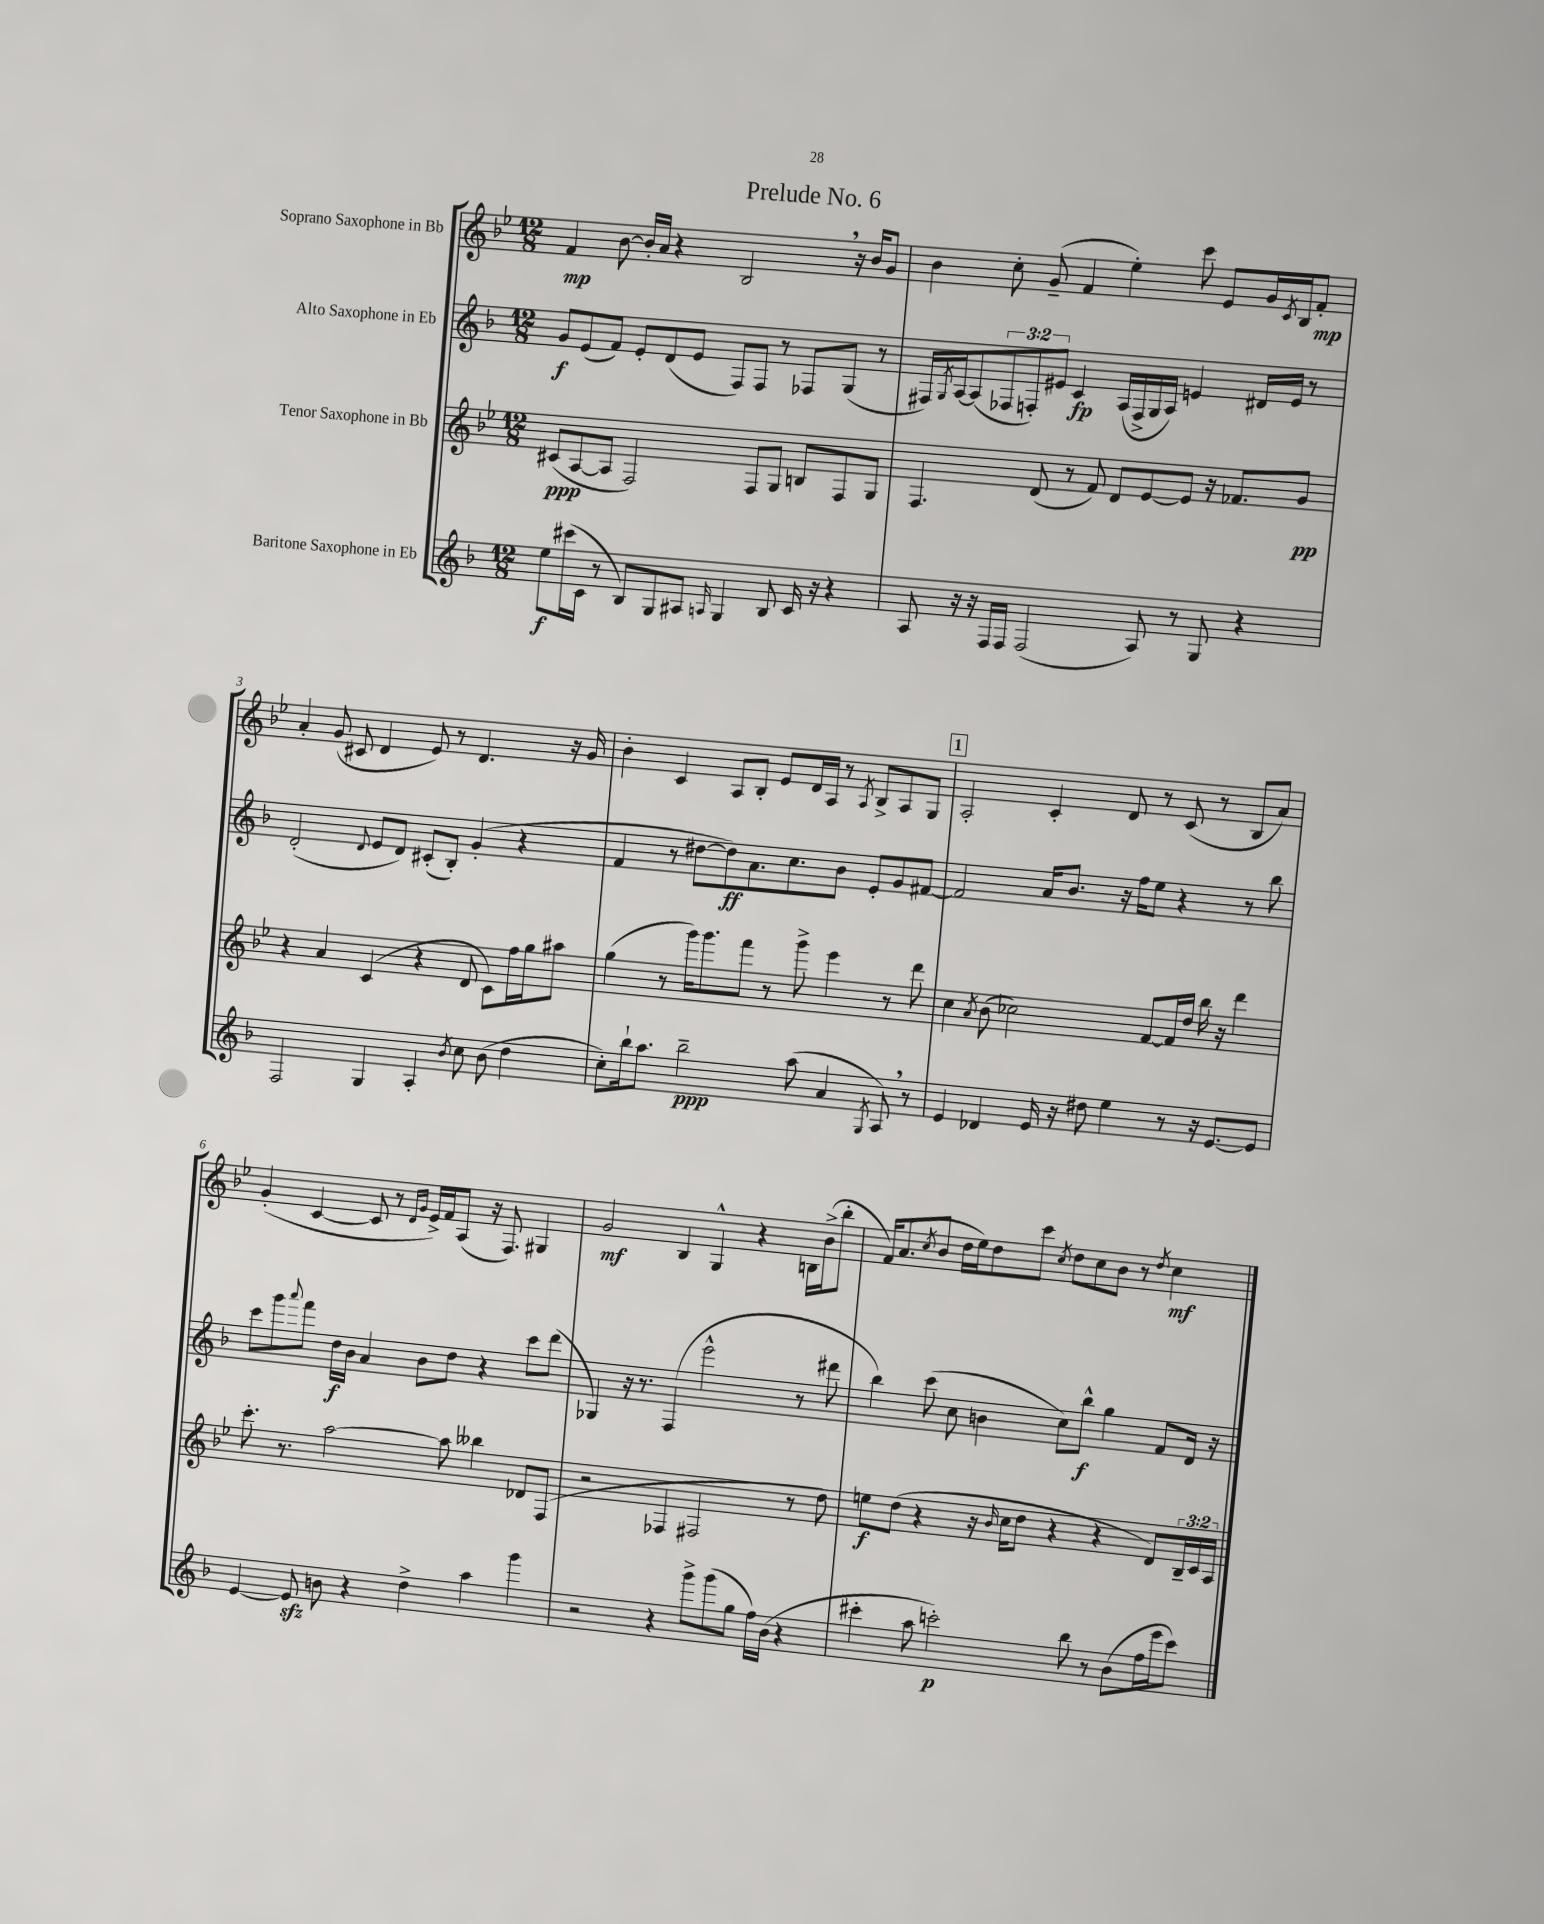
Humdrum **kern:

**kern	**dynam	**kern	**dynam	**kern	**dynam	**kern	**dynam
*part4	*part4	*part3	*part3	*part2	*part2	*part1	*part1
*staff4	*staff4	*staff3	*staff3	*staff2	*staff2	*staff1	*staff1
*I"Baritone Saxophone in Eb	*	*I"Tenor Saxophone in Bb	*	*I"Alto Saxophone in Eb	*	*I"Soprano Saxophone in Bb	*
*clefG2	*	*clefG2	*	*clefG2	*	*clefG2	*
*k[b-]	*	*k[b-e-]	*	*k[b-]	*	*k[b-e-]	*
*M12/8	*	*M12/8	*	*M12/8	*	*M12/8	*
=1	=1	=1	=1	=1	=1	=1	=1
8ee\L	f	(8c#X/L	ppp	8g/L	f	4f/	mp
(16ccc#X\L	.	[8A/	.	(8e/	.	.	.
16c\JJ	.	.	.	.	.	.	.
8r	.	8A/J]	.	8f/J)	.	[8b-\	.
8B-/L)	.	2F/)	.	8e'/L	.	16b-'/LL]	.
.	.	.	.	.	.	16a/JJ	.
8G/	.	.	.	(8d/	.	4r	.
8A#X/J	.	.	.	8e/J	.	.	.
16qqAn/	.	.	.	.	.	.	.
4G/	.	.	.	8F/L)	.	2B-,/	.
.	.	8F/L	.	8F/J	.	.	.
8B-/	.	8G/J	.	8r	.	.	.
16c/	.	8Bn/L	.	8F-X/L	.	.	.
16r	.	.	.	.	.	.	.
4r	.	8F/	.	(8G/J	.	16r	.
.	.	.	.	.	.	16b-/KL	.
.	.	8G/J	.	8r	.	8g/J	.
=2	=2	=2	=2	=2	=2	=2	=2
8A/	.	4.F/	.	16F#X/LL)	.	4b-\	.
.	.	.	.	8qG/	.	.	.
.	.	.	.	[16A/J	.	.	.
16r	.	.	.	(8A/]	.	.	.
16r	.	.	.	.	.	.	.
16F/LL	.	.	.	12F-X/	.	8cc'\	.
16F/JJ	.	.	.	.	.	.	.
.	.	.	.	12Fn'/)	.	.	.
(2F/	.	(8d/	.	.	.	(8g~/	.
.	.	.	.	12e#X/J	.	.	.
.	.	8r	.	4c/	fp	4f/	.
.	.	8f/)	.	.	.	.	.
.	.	8d/L	.	(16A/LL	.	4ee-'\)	.
.	.	.	.	16F^/	.	.	.
8A/)	.	[8e-/	.	16G/	.	.	.
.	.	.	.	16A/JJ)	.	.	.
8r	.	8e-/J]	.	4en/	.	8ccc\	.
8G/	.	16r	.	.	.	8e-/L	.
.	.	8.f-X/L	.	.	.	.	.
4r	.	.	.	16d#X/LL	.	16g/L	.
.	.	.	.	.	.	8qc/	.
.	.	.	.	16e/JJ	.	16B-/J	.
.	.	8g/J	pp	8r	.	8f'/J	mp
!!LO:LB:g=z
=3	=3	=3	=3	=3	=3	=3	=3
2F/	.	4r	.	(2d'/	.	4a'/	.
.	.	4a/	.	.	.	(8g/	.
.	.	.	.	.	.	8c#X/	.
.	.	.	.	8qqd/	.	.	.
4G/	.	(4c/	.	8e/L	.	4d/	.
.	.	.	.	8d/J)	.	.	.
4A'/	.	4r	.	(8c#X'/L	.	8e-/)	.
.	.	.	.	8B-'/J)	.	8r	.
8qb-/	.	.	.	.	.	.	.
8cc\	.	8d/	.	(4g'/	.	4.d/	.
(8b-\	.	8c\L)	.	.	.	.	.
4dd\	.	16ff\L	.	4r	.	.	.
.	.	16gg\J	.	.	.	.	.
.	.	8aa#X\J	.	.	.	16r	.
.	.	.	.	.	.	16g/	.
=4	=4	=4	=4	=4	=4	=4	=4
8cc'\L)	.	(4gg\	.	4f/	.	4b-'\	.
16bb-`\k	.	.	.	.	.	.	.
8.aa\J	.	.	.	.	.	.	.
.	.	8r	.	8r	.	4c/	.
2bb-~\	ppp	16ggg\KL)	.	[8dd#X\L	.	.	.
.	.	8.ggg\	.	.	.	.	.
.	.	.	.	8dd#\])	ff	8A/L	.
.	.	8fff\J	.	8.a\	.	8B-'/J	.
.	.	8r	.	.	.	8e-/L	.
.	.	.	.	8.cc\	.	.	.
(8aa\	.	8ggg^\	.	.	.	16d/L	.
.	.	.	.	.	.	16A/JJ	.
4a/	.	4eee-\	.	8b-\J	.	8r	.
.	.	.	.	.	.	8qA/	.
.	.	.	.	8e'/L	.	8B-^/L	.
8qG/	.	.	.	.	.	.	.
8A,/)	.	8r	.	8g/	.	8A/	.
8r	.	8ddd\	.	[8f#X/J	.	8G/J	.
!!LO:REH:place=s1:t=1
=5	=5	=5	=5	=5	=5	=5	=5
4e/	.	4cc\	.	2f#/]	.	2A'/	.
.	.	8qa/	.	.	.	.	.
4d-X/	.	(8b-\	.	.	.	.	.
.	.	2cc-X\)	.	.	.	.	.
16e/	.	.	.	16a/KL	.	4c'/	.
16r	.	.	.	8.b-/J	.	.	.
8dd#X\	.	.	.	.	.	.	.
4ee\	.	.	.	16r	.	8d/	.
.	.	.	.	16ff\KL	.	.	.
.	.	[8f/L	.	8ee\J	.	8r	.
8r	.	16f/L]	.	4r	.	(8c/	.
.	.	16dd/JJ	.	.	.	.	.
16r	.	16bb-\	.	.	.	8r	.
[8.e/L	.	16r	.	.	.	.	.
.	.	4ddd\	.	8r	.	8B-/L	.
8e/J]	.	.	.	8bb-\	.	8a/J)	.
!!LO:LB:g=z
=6	=6	=6	=6	=6	=6	=6	=6
[4e/	.	8.ccc'\	.	8ccc\L	.	(4g'/	.
.	.	.	.	8ggg\	.	.	.
.	.	8.r	.	.	.	.	.
.	.	.	.	8qqaaa/	.	.	.
8ezz/]	.	.	.	8fff\J	.	[4c/	.
8bn\	.	[2aa\	.	16dd\LL	f	.	.
.	.	.	.	16b-\JJ	.	.	.
4r	.	.	.	4a/	.	8c/]	.
.	.	.	.	.	.	8r	.
.	.	.	.	.	.	16qqd/LL	.
.	.	.	.	.	.	16qqg/JJ	.
4dd^\	.	.	.	8b-\L	.	16e-^/LL)	.
.	.	.	.	.	.	16f/J	.
.	.	8aa\]	.	8dd\J	.	(8A/J	.
4aa\	.	4bb--X\	.	4r	.	16r	.
.	.	.	.	.	.	8.F/)	.
4ggg\	.	8d-X/L	.	8ccc\L	.	4G#X/	.
.	.	(8F/J	.	(8ddd\J	.	.	.
=7	=7	=7	=7	=7	=7	=7	=7
2r	.	2r	.	4G-X/)	.	2g/	mf
.	.	.	.	16r	.	.	.
.	.	.	.	8.r	.	.	.
4r	.	4F-X/	.	(4F/	.	4B-/	.
8ggg^\L	.	2F#X/	.	2eee^^\	.	4G^^/	.
(8ggg\	.	.	.	.	.	.	.
8gg\J	.	.	.	.	.	4r	.
16ff\LL)	.	.	.	.	.	.	.
(16b-\JJ	.	.	.	.	.	.	.
4r	.	8r	.	8r	.	16Bn\LL	.
.	.	.	.	.	.	(16b-^\J	.
.	.	8dd\)	.	8ddd#X\	.	8bb-'\J	.
=8	=8	=8	=8	=8	=8	=8	=8
4ccc#X'\	.	8een\L	f	4bb-\)	.	16f/KL)	.
.	.	.	.	.	.	(8.a/	.
.	.	(8dd\J	.	.	.	.	.
.	.	.	.	.	.	8qcc/	.
8aa\	.	4r	.	(8ccc\	.	8b-/J	.
2cccn'\)	p	.	.	8cc\	.	16dd\LL	.
.	.	.	.	.	.	16ee-\J)	.
.	.	16r	.	4bn\	.	8dd\	.
.	.	16qqb-/	.	.	.	.	.
.	.	16cc\KL	.	.	.	.	.
.	.	8dd\J	.	.	.	8ccc\J	.
.	.	.	.	.	.	8qcc/	.
.	.	4r	.	8cc\L)	.	8dd\L	.
8bb-\	.	.	.	8bb-^^\J	f	8cc\	.
8r	.	4r	.	4gg\	.	8b-\J	.
(8b-\L	.	.	.	.	.	8r	.
.	.	.	.	.	.	8qdd/	.
16ff\L	.	8d/L)	.	8f/L	.	4cc\	mf
16eee\J	.	.	.	.	.	.	.
8ccc\J)	.	24B-~/L	.	16d/Jk	.	.	.
.	.	24c/	.	.	.	.	.
.	.	.	.	16r	.	.	.
.	.	24A/JJ	.	.	.	.	.
==	==	==	==	==	==	==	==
*-	*-	*-	*-	*-	*-	*-	*-
